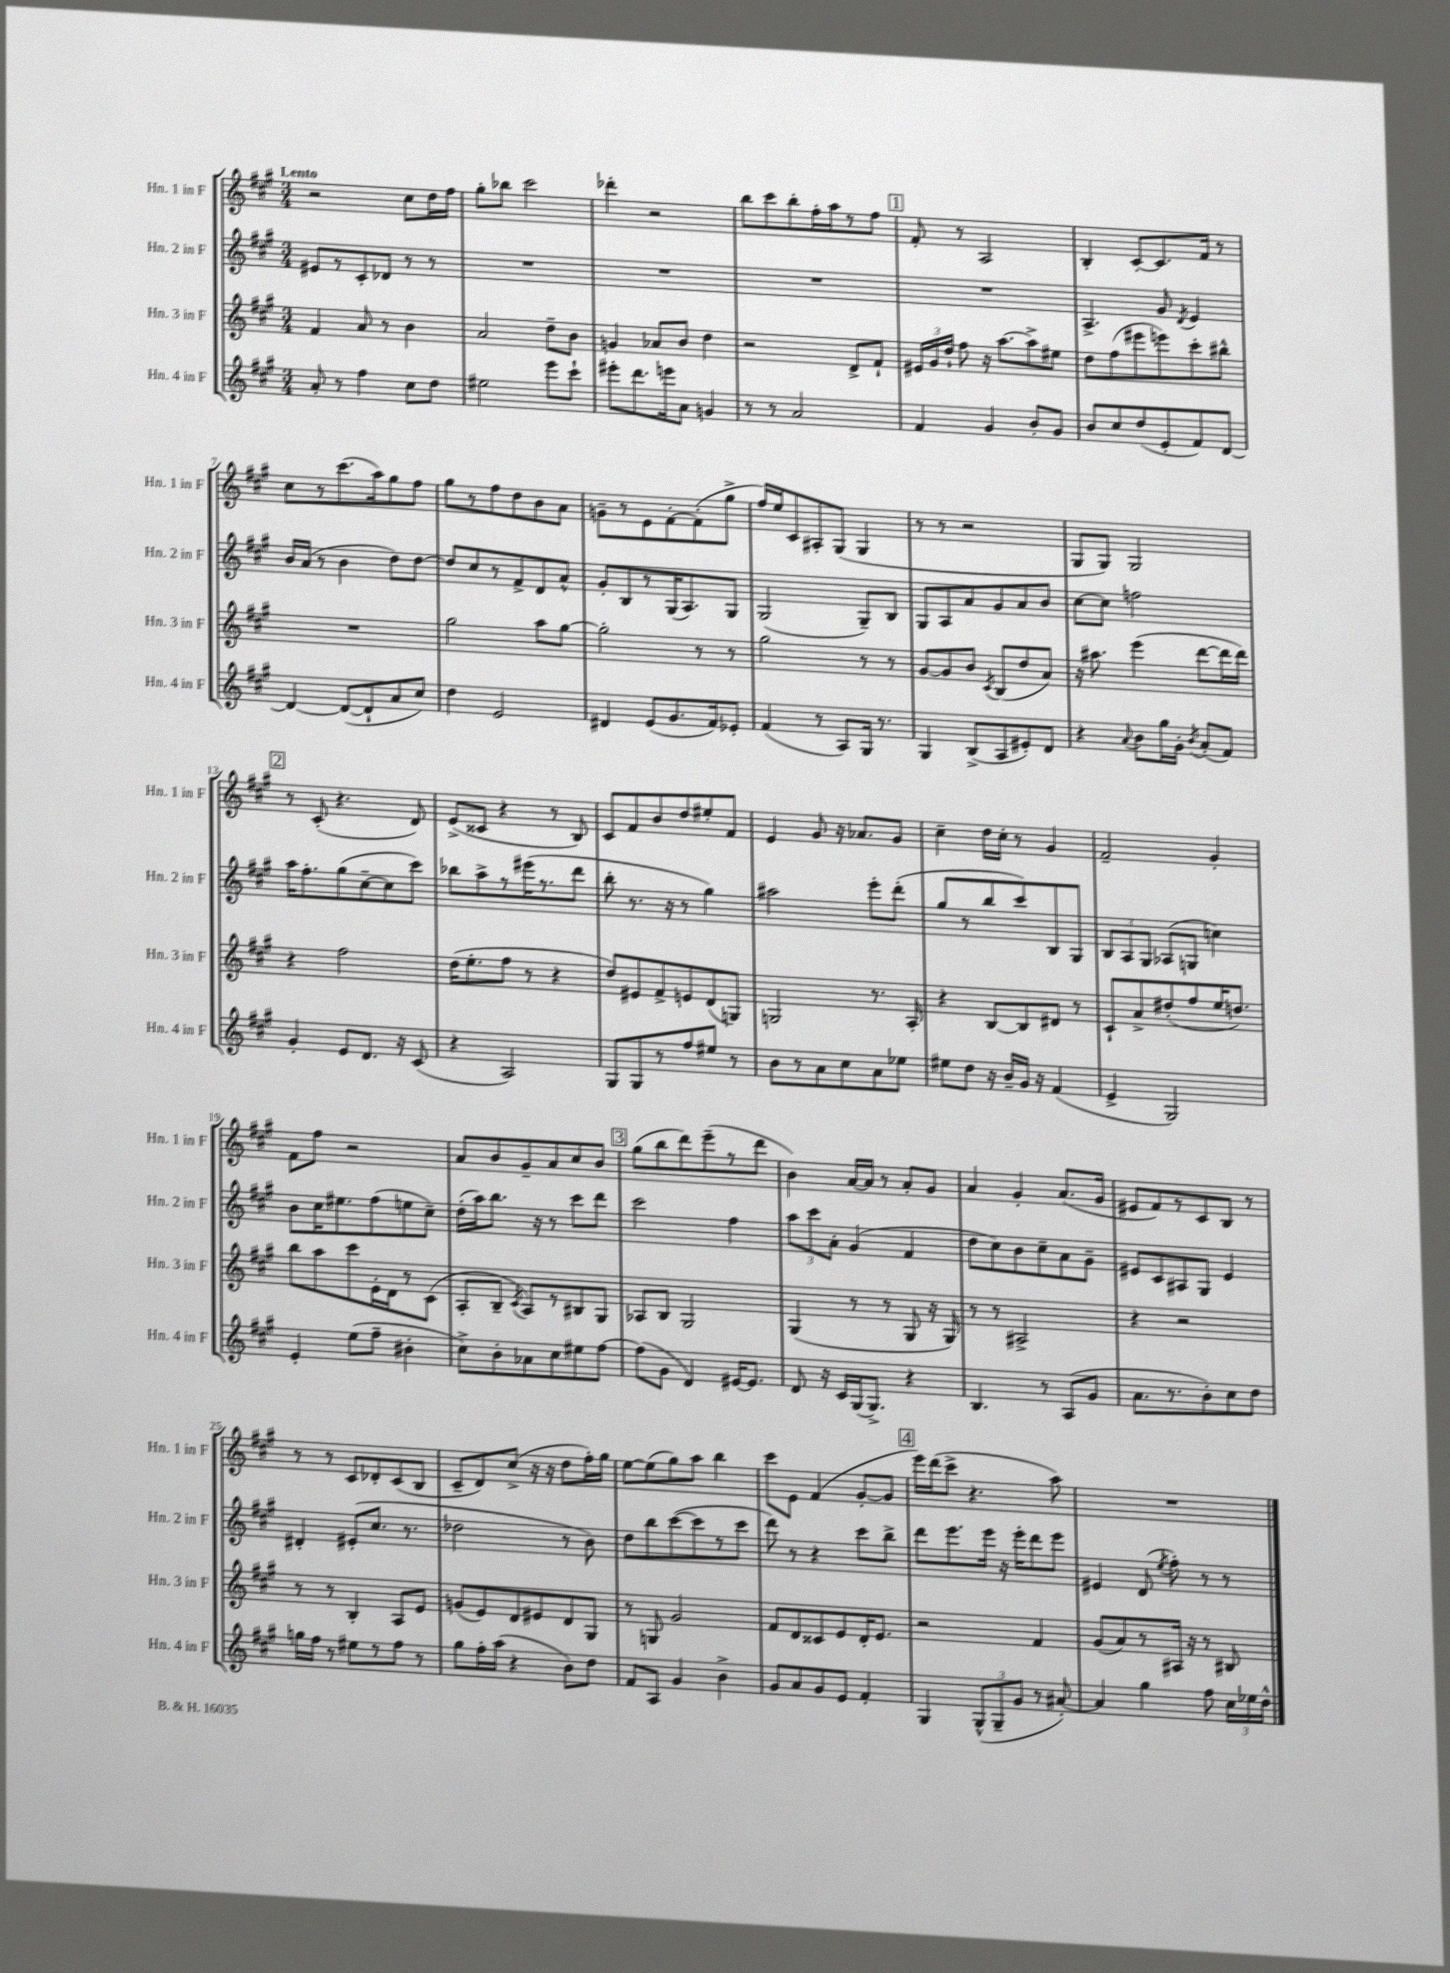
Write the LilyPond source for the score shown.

<<
\new StaffGroup <<
\new Staff = "s0" \with { instrumentName = "Hn. 1 in F" shortInstrumentName = "Hn. 1 in F" } {
    \clef treble \key a \major \numericTimeSignature \time 3/4 \tempo "Lento"
    \autoBeamOff r2 cis''8[ d''16 fis''16] |
    gis''8[-. bes''8] cis'''2 |
    des'''4-. r2 |
    b''8[ cis'''8 b''8-. fis''16-. a''16 r8 fis''8] |
    \mark \markup { \box "1" } fis'8-. r8 a2 |
    b4-. cis'8[~-. cis'8. fis'16] r8 |
    cis''8[ r8 cis'''8.( a''16) gis''8 fis''8] |
    gis''8[ r8 fis''8 d''8 b'8 a'8] |
    g'8[-- r8 e'8 fis'8~-. fis'8-.( gis''8]-> |
    fis''16[) e''16 cis'8 ais8-. gis8]( gis4 |
    r8 r8 r2 |
    gis8[ gis8]) gis2 |
    \mark \markup { \box "2" } r8 cis'8-.( r4. d'8) |
    e'8[->( cisis'8] r4 r8 b8) |
    cis'8[ fis'8 b'8 d''8 eis''8-. fis'8] |
    e'4 gis'8 r16 aes'8.[ gis'8] |
    cis''4-- d''16[ cis''16]-. r8 gis'4 |
    fis'2-- gis'4-. |
    fis'8[ fis''8] r2 |
    a'8[ b'8 gis'8-- a'8 cis''8 b'8] |
    \mark \markup { \box "3" } gis''8[( b''8 d'''8) e'''8--( r8 d'''8] |
    b'4) a'16[~ a'16] r8 a'8[-. gis'8] |
    a'4 gis'4-. a'8.[( gis'16] |
    eis'8[ fis'8) r8 cis'8 b8] r8 |
    r8 r8 cis'8[ des'8-. cis'8( b8] |
    cis'8[-- d'8) cis''8]->( r16 r16 d''8[ fis''16-.) gis''16] |
    e''8[~ e''8( gis''8) a''8] b''4 |
    cis'''8[ e'8] fis'4( gis'8[~-. gis'8] |
    \mark \markup { \box "4" } e'''16[) d'''16( cis'''8]-> r4. a''8) |
    R2. \bar "|." |
}
\new Staff = "s1" \with { instrumentName = "Hn. 2 in F" shortInstrumentName = "Hn. 2 in F" } {
    \clef treble \key a \major \numericTimeSignature \time 3/4
    \autoBeamOff eis'8[ r8 cis'8-. des'8] r8 r8 |
    R2. |
    R2. |
    R2. |
    \mark \markup { \box "1" } R2. |
    a4.-> gis'8 \acciaccatura { d'8 } e'4 |
    b'16[ a'16]( r8 b'4 d''8[) d''8]~ |
    d''8[ cis''8 r8 fis'8-> d'8 a'8]-^ |
    gis'8[-. b8 r8 gis16( a8.) gis8] |
    gis2( gis8[--) b8] |
    gis8[ a8 a'8 gis'8 a'8 b'8] |
    cis''8[~ cis''8] f''2 |
    \mark \markup { \box "2" } a''16[ fis''8.-. gis''8( cis''8~-- cis''8 cis'''8]) |
    bes''8[ a''8-> r8 eis'''16( r8. d'''8] |
    b''8-. r8. r16 r8 gis''4) |
    ais''2 e'''8[-. d'''8]-.( |
    gis''8[ r8 b''8 cis'''8) b8 gis8] |
    \tuplet 3/2 { b8[ a8 gis8] } aes8[( g8] c''4) |
    b'8[ cis''16 eis''8. fis''8( e''8 cis''8]--) |
    d''16[-.( a''16) b''8.] r16 r8 cis'''8[ d'''8] |
    \mark \markup { \box "3" } cis'''2 fis''4 |
    \tuplet 3/2 { a''8[ cis'''8 a'8]-. } gis'4( fis'4 |
    d''8[ cis''8) b'8 cis''8-- a'8 gis'8]-- |
    eis'8[ cis'8 ais8 gis8] eis'4 |
    dis'4-. eis'8[-.( cis''8.] r8. |
    des''2 r8 b'8) |
    d''8[ b''8 cis'''8~( cis'''8 r8 cis'''8] |
    d'''8) r8 r4 cis'''8[ b''8]-> |
    \mark \markup { \box "4" } d'''8[ e'''8. e'''16] r16 e'''16[-. d'''8 e'''8] |
    eis'4 d'8( \acciaccatura { e''8 } fis''8-.) r8 r8 \bar "|." |
}
\new Staff = "s2" \with { instrumentName = "Hn. 3 in F" shortInstrumentName = "Hn. 3 in F" } {
    \clef treble \key a \major \numericTimeSignature \time 3/4
    \autoBeamOff fis'4 a'8 r8 b'4 |
    a'2 d''8[-- b'8] |
    g'4 aes'8[ b'8] d''4 |
    r2 d'8[-> fis'8]-! |
    \mark \markup { \box "1" } \tuplet 3/2 { eis'16[ gis'16 d''16]-! } fis''8 r16 a''8.[~ a''8-> eis''8] |
    d''8[ fis''8( eis'''8 e'''8) cis'''8-. bis''8]-^ |
    R2. |
    gis''2 a''8[ gis''8]~ |
    gis''2-. r8 r8 |
    gis''2 r8 r8 |
    gis'8[~ gis'8 b'8] \acciaccatura { cis'8 } b8[( d''8 a'8]) |
    r16 ais''8. e'''4( d'''8[~ d'''16 d'''16]) |
    \mark \markup { \box "2" } r4 fis''2 |
    d''16[( e''8.-. fis''8] r8 r4 |
    d''8[) eis'8 fis'8-> e'8 d'8( g8]) |
    g2 r8. a16-. |
    r4 b8[~ b8 dis'8] r8 |
    cis'8[-! a'8-> dis''8-.( fis''8 e''16 d''8.]) |
    b''8[ a''8 cis'''8 e'16-. d'16 r8 cis'8]( |
    a8[-. b8]-- \acciaccatura { cis'8 } a8[) r8 bis8 gis8] |
    \mark \markup { \box "3" } aes8[ b8] gis2 |
    gis4( r8 r8 gis8 r16 gis16) |
    r8 r8 ais2-> |
    r4 r2 |
    r8 r8 b4-. a8[ e'8] |
    g'8[( e'8) d'8 eis'8 d'8 gis8] |
    r8 g8 gis'2 |
    fis'8[ d'8 cisis'8 e'8 d'16-. e'8.] |
    \mark \markup { \box "4" } r2 fis'4 |
    gis'8[( a'8) r8 ais16] r16 r8 bis8 \bar "|." |
}
\new Staff = "s3" \with { instrumentName = "Hn. 4 in F" shortInstrumentName = "Hn. 4 in F" } {
    \clef treble \key a \major \numericTimeSignature \time 3/4
    \autoBeamOff a'8-. r8 fis''4 cis''8[ d''8] |
    eis''2 e'''8[ cis'''8]-! |
    eis'''8[-. d'''8. e'''16 a'8] g'4 |
    r8 r8 a'2 |
    \mark \markup { \box "1" } fis'4 gis'4 b'8[-. gis'8] |
    b'8[ cis''8 d''8( e'8-. fis'8) d'8]~ |
    d'4~ d'8[~( d'8-! a'8 cis''8]) |
    d''4 e'2 |
    dis'4 e'8[( gis'8. fis'16) ees'8]-. |
    fis'4( r8 a8[) gis16] r8. |
    gis4 b8[->( a8 eis'8-.) d'8] |
    r4 \appoggiatura { a'8 } b'8[ gis''16 gis'16]-. \acciaccatura { b'8 } a'8[-.( fis'8]) |
    \mark \markup { \box "2" } gis'4-. e'8[ d'8.] r16 cis'8( |
    r4 a2) |
    gis8[ gis8 r8 fis''8 eis''8] r8 |
    b'8[ r8 a'8 cis''8 a'8 ees''8] |
    eis''8[ d''8] r16 b'16[-- gis'16] r16 fis'4( |
    e'4-> gis2) |
    e'4-. e''8[( fis''8]-- bis'4-. |
    cis''8[->) b'8-. aes'8 cis''8 eis''8 fis''8]~ |
    \mark \markup { \box "3" } fis''8[( gis'8] d'4) eis'16[~ eis'8.] |
    d'8 r16 cis'16[ gis16( gis8.]->) r4 |
    b4. r8 a8[( gis'8] |
    a'8.[ r8. b'8-.) cis''8 d''8] |
    g''16[ fis''16] r8 eis''8[ r8 fis''8] r8 |
    gis''8[ fis''16-. a''16]( r4 b'8[) d''8] |
    fis'8[ a8] gis'4 b'4-> |
    gis'8[ a'8 gis'8 e'8] fis'4-. |
    \mark \markup { \box "4" } gis4 \tuplet 3/2 { gis8[-^( gis8-- gis'8] } r8 ais'8~-.) |
    ais'4 gis''4 fis''8 \tuplet 3/2 { cis''16[ ees''16 d''16]-^ } \bar "|." |
}
>>
>>
